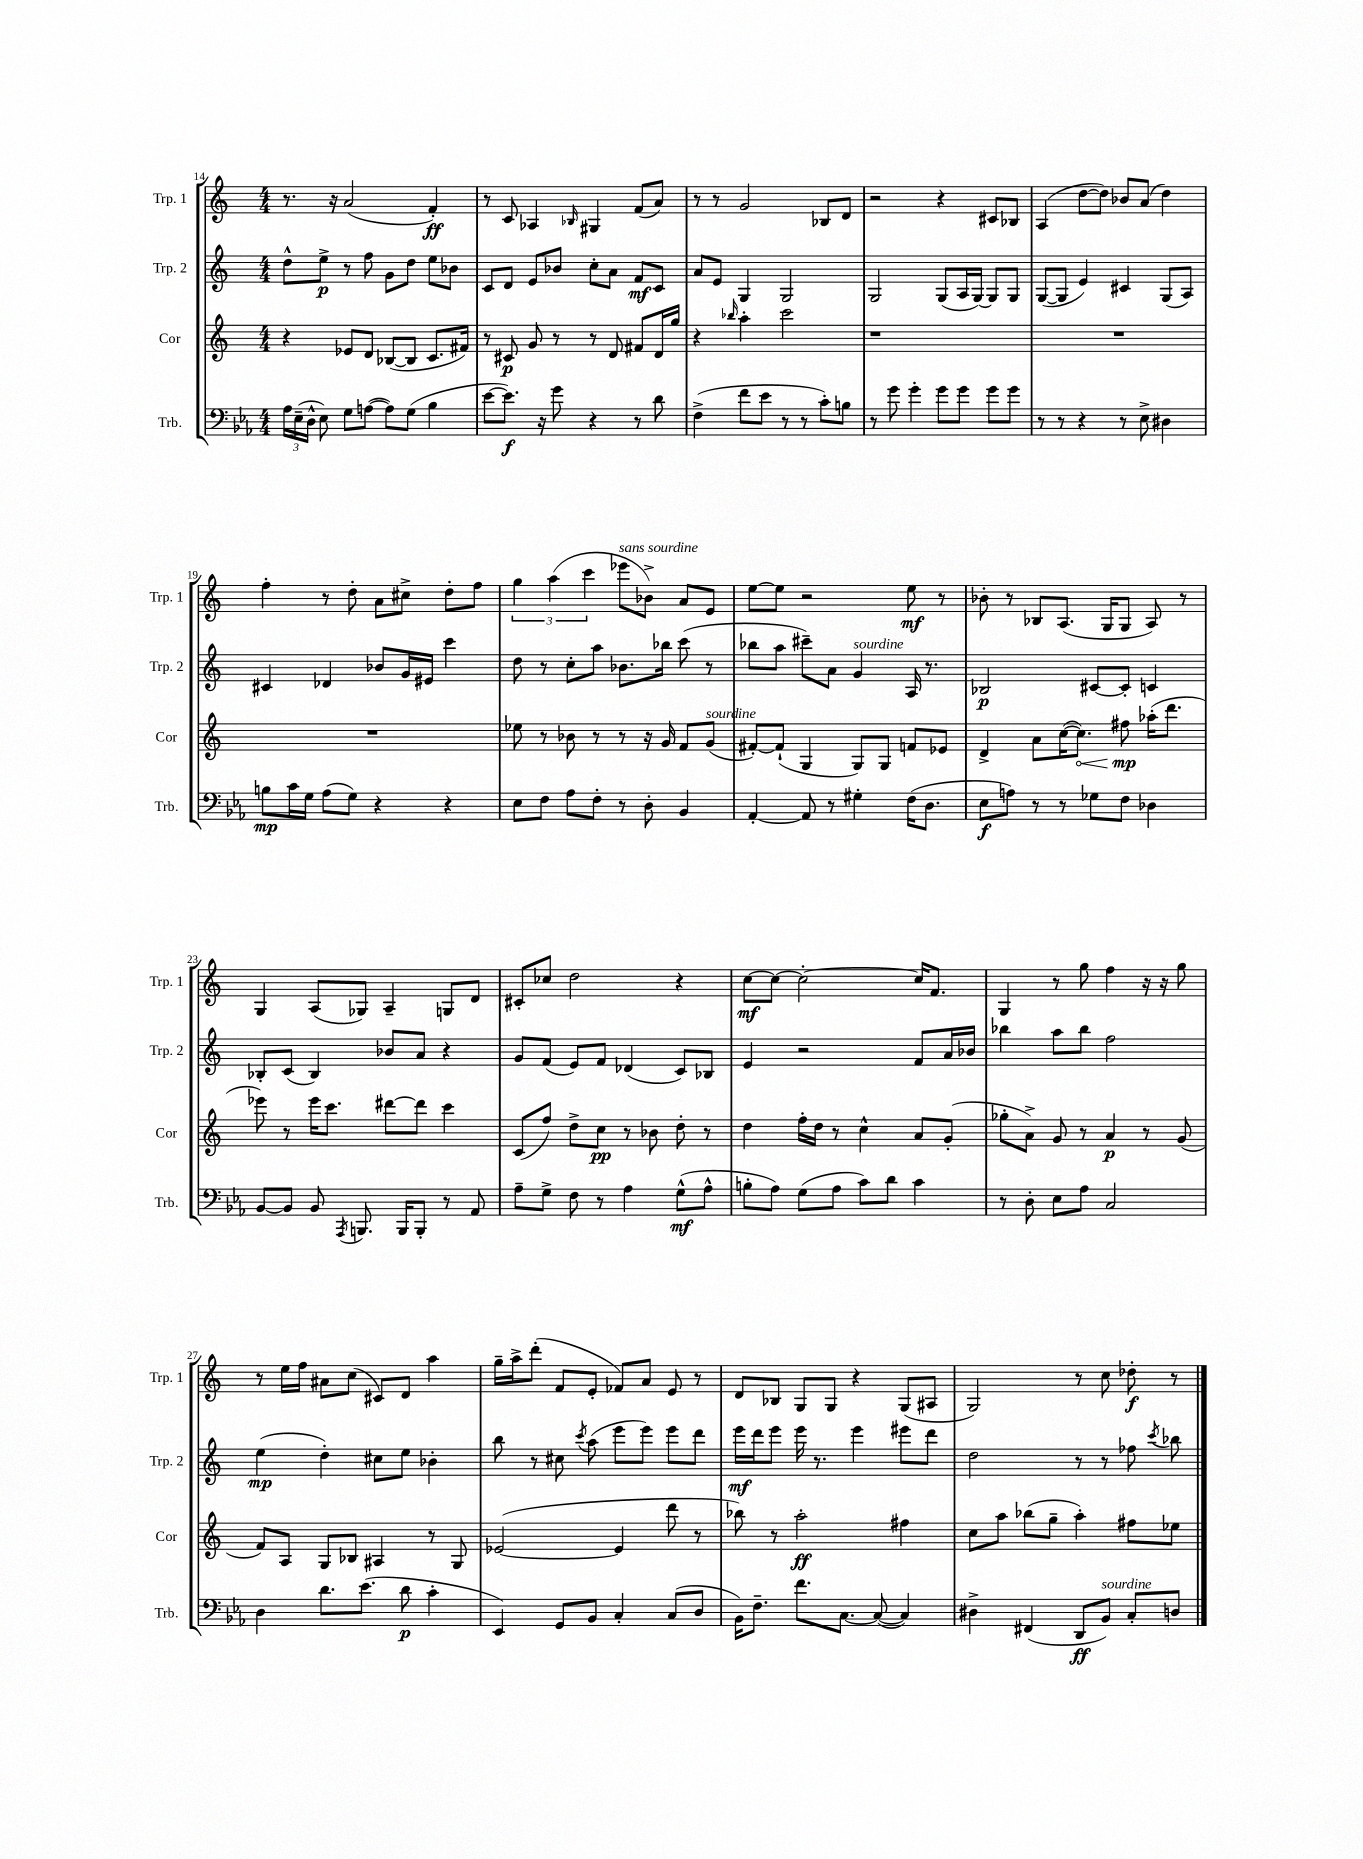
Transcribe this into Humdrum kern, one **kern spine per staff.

**kern	**kern	**kern	**kern
*staff4	*staff3	*staff2	*staff1
*clefF4	*clefG2	*clefG2	*clefG2
*k[b-e-a-]	*k[]	*k[]	*k[]
*M4/4	*M4/4	*M4/4	*M4/4
24A-	4r	8dd^^	8.r
(24E-~	.	.	.
24D^^	.	.	.
8E-)	.	8ee^	.
.	.	.	16r
8G	8e-	8r	(2a
([8A	8d	8ff	.
8A])	([8B-	8g	.
(8G	8B-]	8dd	.
4B-	8.c	8ee	4f')
.	.	8b-	.
.	16f#)	.	.
=	=	=	=
[8e-	8r	8c	8r
8.e-])	8c#	8d	8c
.	8g	8e	4A-
16r	.	.	.
8g	8r	8b-	.
.	.	.	16qqB-
4r	8r	8cc'	4G#
.	8d	8a	.
8r	8f#	8f	(8f
8d	16d	8c	8a)
.	16gg	.	.
=	=	=	=
(4F^	4r	8a	8r
.	.	8e	8r
.	16qqbb-	.	.
8f	4aa'	4G	2g
8e-	.	.	.
8r	2ccc	2G	.
8r	.	.	.
8c')	.	.	8B-
8B	.	.	8d
=	=	=	=
8r	1r	2G	2r
8g	.	.	.
4g'	.	.	.
8g	.	(8G	4r
8g	.	16A	.
.	.	[16G)	.
8g	.	8G]	8c#
8g	.	8G	8B-
=	=	=	=
8r	1r	([8G	(4A
8r	.	8G]	.
4r	.	4e)	[8dd
.	.	.	8dd])
8r	.	4c#	8b-
8E-^	.	.	(8a
4D#	.	(8G	4dd)
.	.	8A)	.
=	=	=	=
8B	1r	4c#	4ff'
16c	.	.	.
16G	.	.	.
(8A-	.	4d-	8r
8G)	.	.	8dd'
4r	.	8b-	8a
.	.	16g	8cc#^
.	.	16e#	.
4r	.	4ccc	8dd'
.	.	.	8ff
=	=	=	=
8E-	8ee-	8dd	6gg
8F	8r	8r	.
.	.	.	(6aa
8A-	8b-	8cc'	.
.	.	.	6ccc
8F'	8r	8aa	.
8r	8r	8.b-	8eee-
8D'	16r	.	8b-^)
.	16g	16bb-	.
4BB-	8f	(8ccc	8a
.	(8g	8r	8e
=	=	=	=
[4AA-'	[8f#')	8bb-	[8ee
.	(8f#`]	8aa	8ee]
8AA-]	4G	8ccc#~)	2r
8r	.	8a	.
4G#'	8G)	4g	.
.	8G	.	.
(16F	8f	16A	8ee
8.D	.	8.r	.
.	8e-	.	8r
=	=	=	=
8E-	4d^	2B-	8b-'
8A)	.	.	8r
8r	8a	.	8B-
8r	([16cc	.	(8.A
.	8.cc])	.	.
8G-	.	[8c#	.
.	.	.	16G
8F	8ff#	8c#']	8G
4D-	(16aa-'	4c	8A)
.	8.ddd	.	.
.	.	.	8r
=	=	=	=
[8BB-	8eee-)	8B-'	4G
8BB-]	8r	(8c	.
8BB-	16eee-	4B-)	(8A
.	8.ccc	.	.
8qAAA-	.	.	.
8.BBB	.	.	8G-)
.	[8ddd#	8b-	4A~
16BBB	.	.	.
8BBB'	8ddd#]	8a	.
8r	4ccc	4r	8G
8AA-	.	.	8d
=	=	=	=
8A-~	(8c	8g	8c#'
8G^	8ff)	(8f	8cc-
8F	8dd^	8e)	2dd
8r	8cc	8f	.
4A-	8r	(4d-	.
.	8b-	.	.
(8G^^	8dd'	8c)	4r
8A-^^	8r	8B-	.
=	=	=	=
8B'	4dd	4e	[8cc
8A-)	.	.	8cc_
(8G	16ff'	2r	2cc'_
.	16dd	.	.
8A-	8r	.	.
8c)	4cc^^	.	.
8d	.	.	.
4c	8a	8f	16cc]
.	.	.	8.f
.	(8g'	16a	.
.	.	16b-	.
=	=	=	=
8r	8gg-'	4bb-	4G
8D'	8a^)	.	.
8E-	8g	8aa	8r
8A-	8r	8bb-	8gg
2C	4a	2ff	4ff
.	8r	.	16r
.	.	.	16r
.	(8g	.	8gg
=	=	=	=
4D	8f)	(4ee	8r
.	8A	.	16ee
.	.	.	16ff
8.d	8G	4dd')	8a#
.	8B-	.	(8cc
(8.e-	.	.	.
.	4A#	8cc#	8c#)
8d	.	8ee	8d
4c'	8r	4b-'	4aa
.	8G	.	.
=	=	=	=
4EE-)	([2e-	8bb	16gg~
.	.	.	16aa^
.	.	8r	(8ddd'
8GG	.	8cc#	8f
.	.	8qccc	.
8BB-	.	(8aa	8e'
4C'	4e-]	8eee	8f-)
.	.	8eee)	8a
(8C	8ddd	8eee	8e
8D	8r	8ddd	8r
=	=	=	=
16BB-)	8bb-)	16eee	8d
8.F~	.	16ddd	.
.	8r	8eee	8B-
8.f	2aa'	16eee	8G
.	.	8.r	.
.	.	.	8G
[8.C	.	.	.
.	.	4eee	4r
(8C_	.	.	.
4C])	4ff#	8eee#	(8G
.	.	8ddd	8A#
=	=	=	=
4D#^	8cc	2dd	2G)
.	8aa	.	.
(4FF#	(8bb-	.	.
.	8gg~	.	.
8DD	4aa')	8r	8r
8BB-)	.	8r	8cc
8C'	8ff#	8ff-	8dd-'
.	.	8qccc	.
8D	8ee-	8bb-	8r
==	==	==	==
*-	*-	*-	*-
